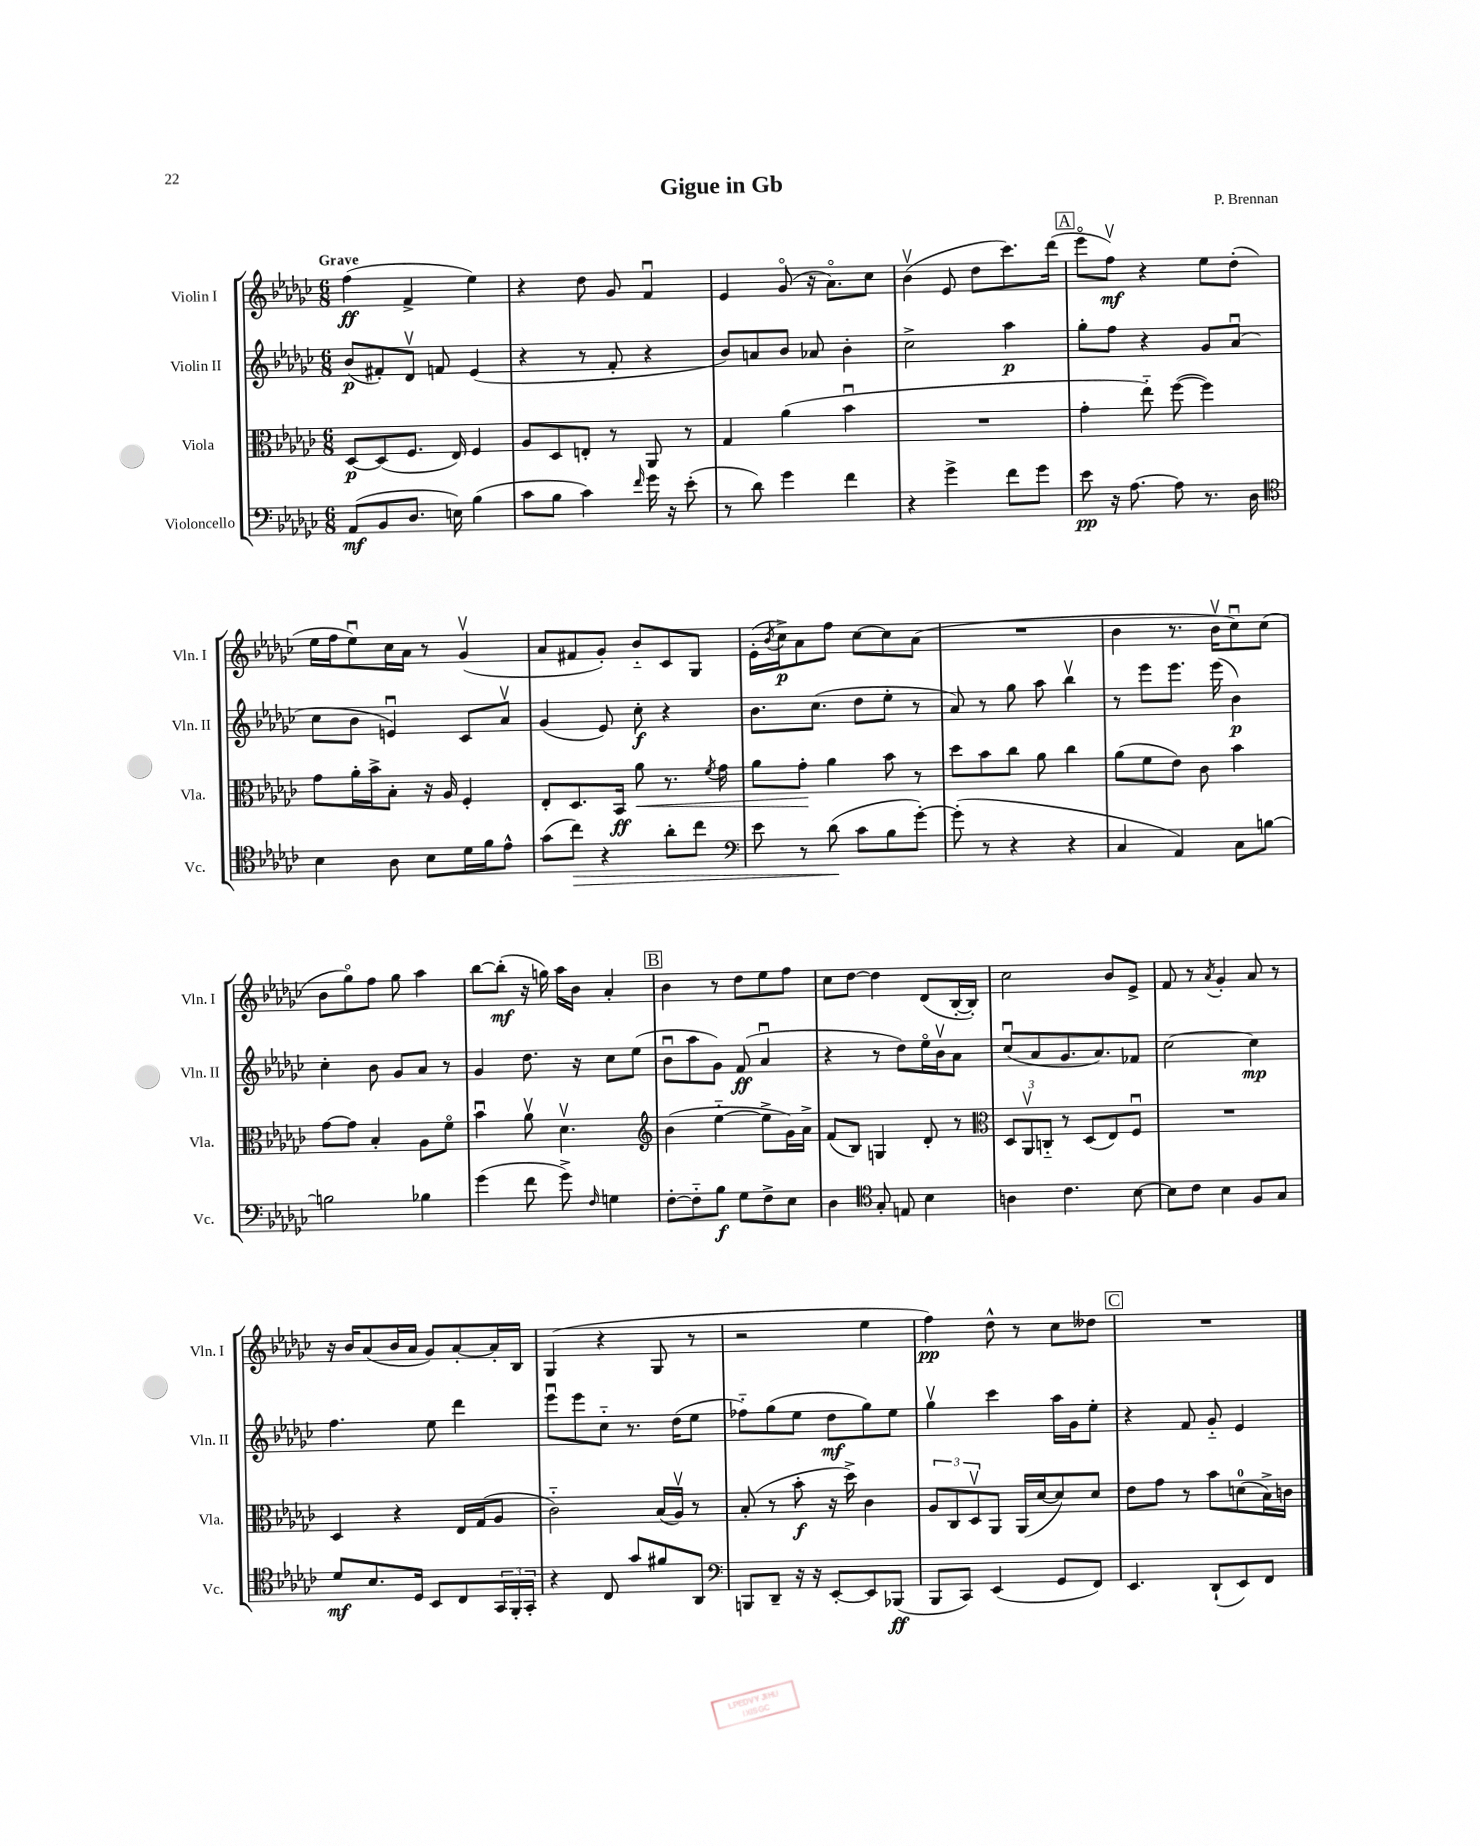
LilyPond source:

\header { title = "Gigue in Gb" composer = "P. Brennan" }
<<
\new StaffGroup <<
\new Staff = "s0" \with { instrumentName = "Violin I" shortInstrumentName = "Vln. I" } {
    \clef treble \key ges \major \numericTimeSignature \time 6/8 \tempo "Grave"
    f''4\ff( f'4-> ees''4) |
    r4 des''8 ges'8 f'4\downbow |
    ees'4 ges'8\flageolet( r16 aes'8.\flageolet) ces''8 |
    bes'4\upbow( ees'8 des''8 ces'''8.) des'''16( |
    \mark \markup { \box "A" } ees'''8\flageolet f''8\upbow\mf) r4 ees''8 des''8-.( |
    ees''16 f''16 ees''8\downbow) ces''16 aes'16 r8 ges'4\upbow( |
    aes'8 fis'8 ges'8-.) bes'8-_ ces'8 ges8 |
    ees'16-.( \acciaccatura { bes'8 } ces''16->\p) aes'8 f''8 ces''8~ ces''8 aes'8( |
    R2. |
    bes'4 r8. bes'16\upbow ces''8\downbow) ces''8( |
    bes'8 ges''8\flageolet) f''8 ges''8 aes''4 |
    bes''8~ bes''8-.\mf( r16 g''16) aes''16 bes'16 aes'4-. |
    \mark \markup { \box "B" } bes'4 r8 des''8 ees''8 f''8 |
    ces''8 des''8~ des''4 des'8( bes16~-. bes16-.) |
    ces''2 bes'8 ees'8-> |
    f'8 r8 \acciaccatura { aes'8 } ges'4-. aes'8 r8 |
    r16 bes'16 aes'8( bes'16 aes'16 ges'8) aes'8~-. aes'16-. bes16 |
    ges4( r4 ges8 r8 |
    r2 ees''4 |
    f''4\pp) des''8-^ r8 ces''8 deses''8 |
    \mark \markup { \box "C" } R2. \bar "|." |
}
\new Staff = "s1" \with { instrumentName = "Violin II" shortInstrumentName = "Vln. II" } {
    \clef treble \key ges \major \numericTimeSignature \time 6/8
    bes'8\p( fis'8-.) des'8\upbow f'8 ees'4( |
    r4 r8 f'8-. r4 |
    bes'8) a'8 bes'8 aes'8 bes'4-. |
    ces''2-> aes''4\p |
    \mark \markup { \box "A" } ges''8-. f''8 r4 ges'8 aes'8\downbow( |
    ces''8 bes'8 e'4\downbow) ces'8 aes'8\upbow |
    ges'4( ees'8) ces''8-.\f r4 |
    bes'8. ces''8.( des''8 ees''8-. r8 |
    aes'8) r8 ges''8 aes''8 bes''4\upbow |
    r8 ees'''8 ees'''8. ees'''16( bes'4\p) |
    ces''4-. bes'8 ges'8 aes'8 r8 |
    ges'4 des''8. r16 ces''8 ees''8( |
    \mark \markup { \box "B" } bes'8\downbow aes''8 ges'8) f'8\ff( aes'4\downbow |
    r4 r8 des''8) ees''16\flageolet bes'16\upbow aes'8 |
    ces''8\downbow( aes'8 ges'8. aes'8.) fes'8 |
    ces''2~ ces''4\mp |
    f''4. ees''8 des'''4 |
    ees'''8\downbow ees'''8 ces''8-_ r8. des''16( ees''8 |
    fes''8-_) ges''8( ees''8 des''8\mf ges''8) ees''8 |
    ges''4\upbow ces'''4 aes''16 ges'16 ees''8-. |
    \mark \markup { \box "C" } r4 f'8 ges'8-_ ees'4 \bar "|." |
}
\new Staff = "s2" \with { instrumentName = "Viola" shortInstrumentName = "Vla." } {
    \clef alto \key ges \major \numericTimeSignature \time 6/8
    des8~\p des8( f8. ees16) f4 |
    aes8 des8 e8-. r8 aes,8 r8 |
    ges4 aes'4( bes'4\downbow |
    R2. |
    \mark \markup { \box "A" } ges'4-. ees''8-_) f''8~( f''4) |
    ges'8 aes'16-. bes'16-> bes8-. r16 aes16 f4-. |
    ees8-. des8. bes,16\ff aes'8\< r8. \acciaccatura { f'8 } ges'16 |
    aes'8 ges'8-.\! aes'4 bes'8 r8 |
    des''8 bes'8 ces''8 aes'8 ces''4 |
    aes'8( f'8 ees'8) ces'8 bes'4 |
    ges'8~ ges'8 bes4-. aes8 f'8\flageolet |
    bes'4\downbow aes'8\upbow des'4.\upbow |
    \mark \markup { \box "B" } \clef treble bes'4( ees''4~-_ ees''8-> ges'16) aes'16-> |
    f'8( bes8) g4 des'8-. r8 |
    \clef alto \tuplet 3/2 { des8 aes,8\upbow c8-_ } r8 des8( ees8) f8\downbow |
    R2. |
    des4 r4 ees16 ges16( aes8 |
    ces'2-_) bes16( aes16\upbow) r8 |
    bes8-.( r8 bes'8-.\f r16 des''16->) ces'4 |
    \tuplet 3/2 { aes8 ces8 des8\upbow } aes,8 aes,16( des'16~ des'8) des'8 |
    \mark \markup { \box "C" } ees'8 ges'8 r8 bes'8 d'8-0( bes16->) c'16 \bar "|." |
}
\new Staff = "s3" \with { instrumentName = "Violoncello" shortInstrumentName = "Vc." } {
    \clef bass \key ges \major \numericTimeSignature \time 6/8
    aes,8\mf( bes,8 des8. e16) bes4( |
    ces'8 bes8 ces'4) \grace { f'16 } ges'16 r16 ees'8-.( |
    r8 des'8) ges'4 f'4 |
    r4 ges'4-> f'8 ges'8 |
    \mark \markup { \box "A" } ees'8\pp r16 aes8.~ aes8 r8. des16 |
    \clef tenor bes4 aes8 bes8 des'16 f'16 ees'8-^ |
    ges'8( ces''8\>) r4 aes'8-. ces''8 |
    \clef bass ees'8 r8 des'8\!( ces'8 bes8 ges'8~-.) |
    ges'8-.( r8 r4 r4 |
    ces4 aes,4) ces8 b8~ |
    b2 bes4 |
    ges'4( f'8 ges'8->) \grace { f16 } g4 |
    \mark \markup { \box "B" } f8~-. f8-_ bes8\f ges8 f8-> ees8 |
    des4 \clef tenor ges8-. e8 bes4 |
    a4 ces'4. bes8~ |
    bes8 ces'8 bes4 f8 ges8 |
    des'8\mf bes8. des16 bes,8 ces8 \tuplet 3/2 { ges,16 f,16-. ges,16-. } |
    r4 ces8 ges'8 fis'8 aes,8 |
    \clef bass b,,8 des,8-- r16 r16 ees,8~-. ees,8 bes,,8\ff( |
    bes,,8 ces,8) ees,4( ges,8 f,8) |
    \mark \markup { \box "C" } ees,4. des,8-!( ees,8) f,8 \bar "|." |
}
>>
>>
\layout { \context { \Score \remove "Bar_number_engraver" } }
